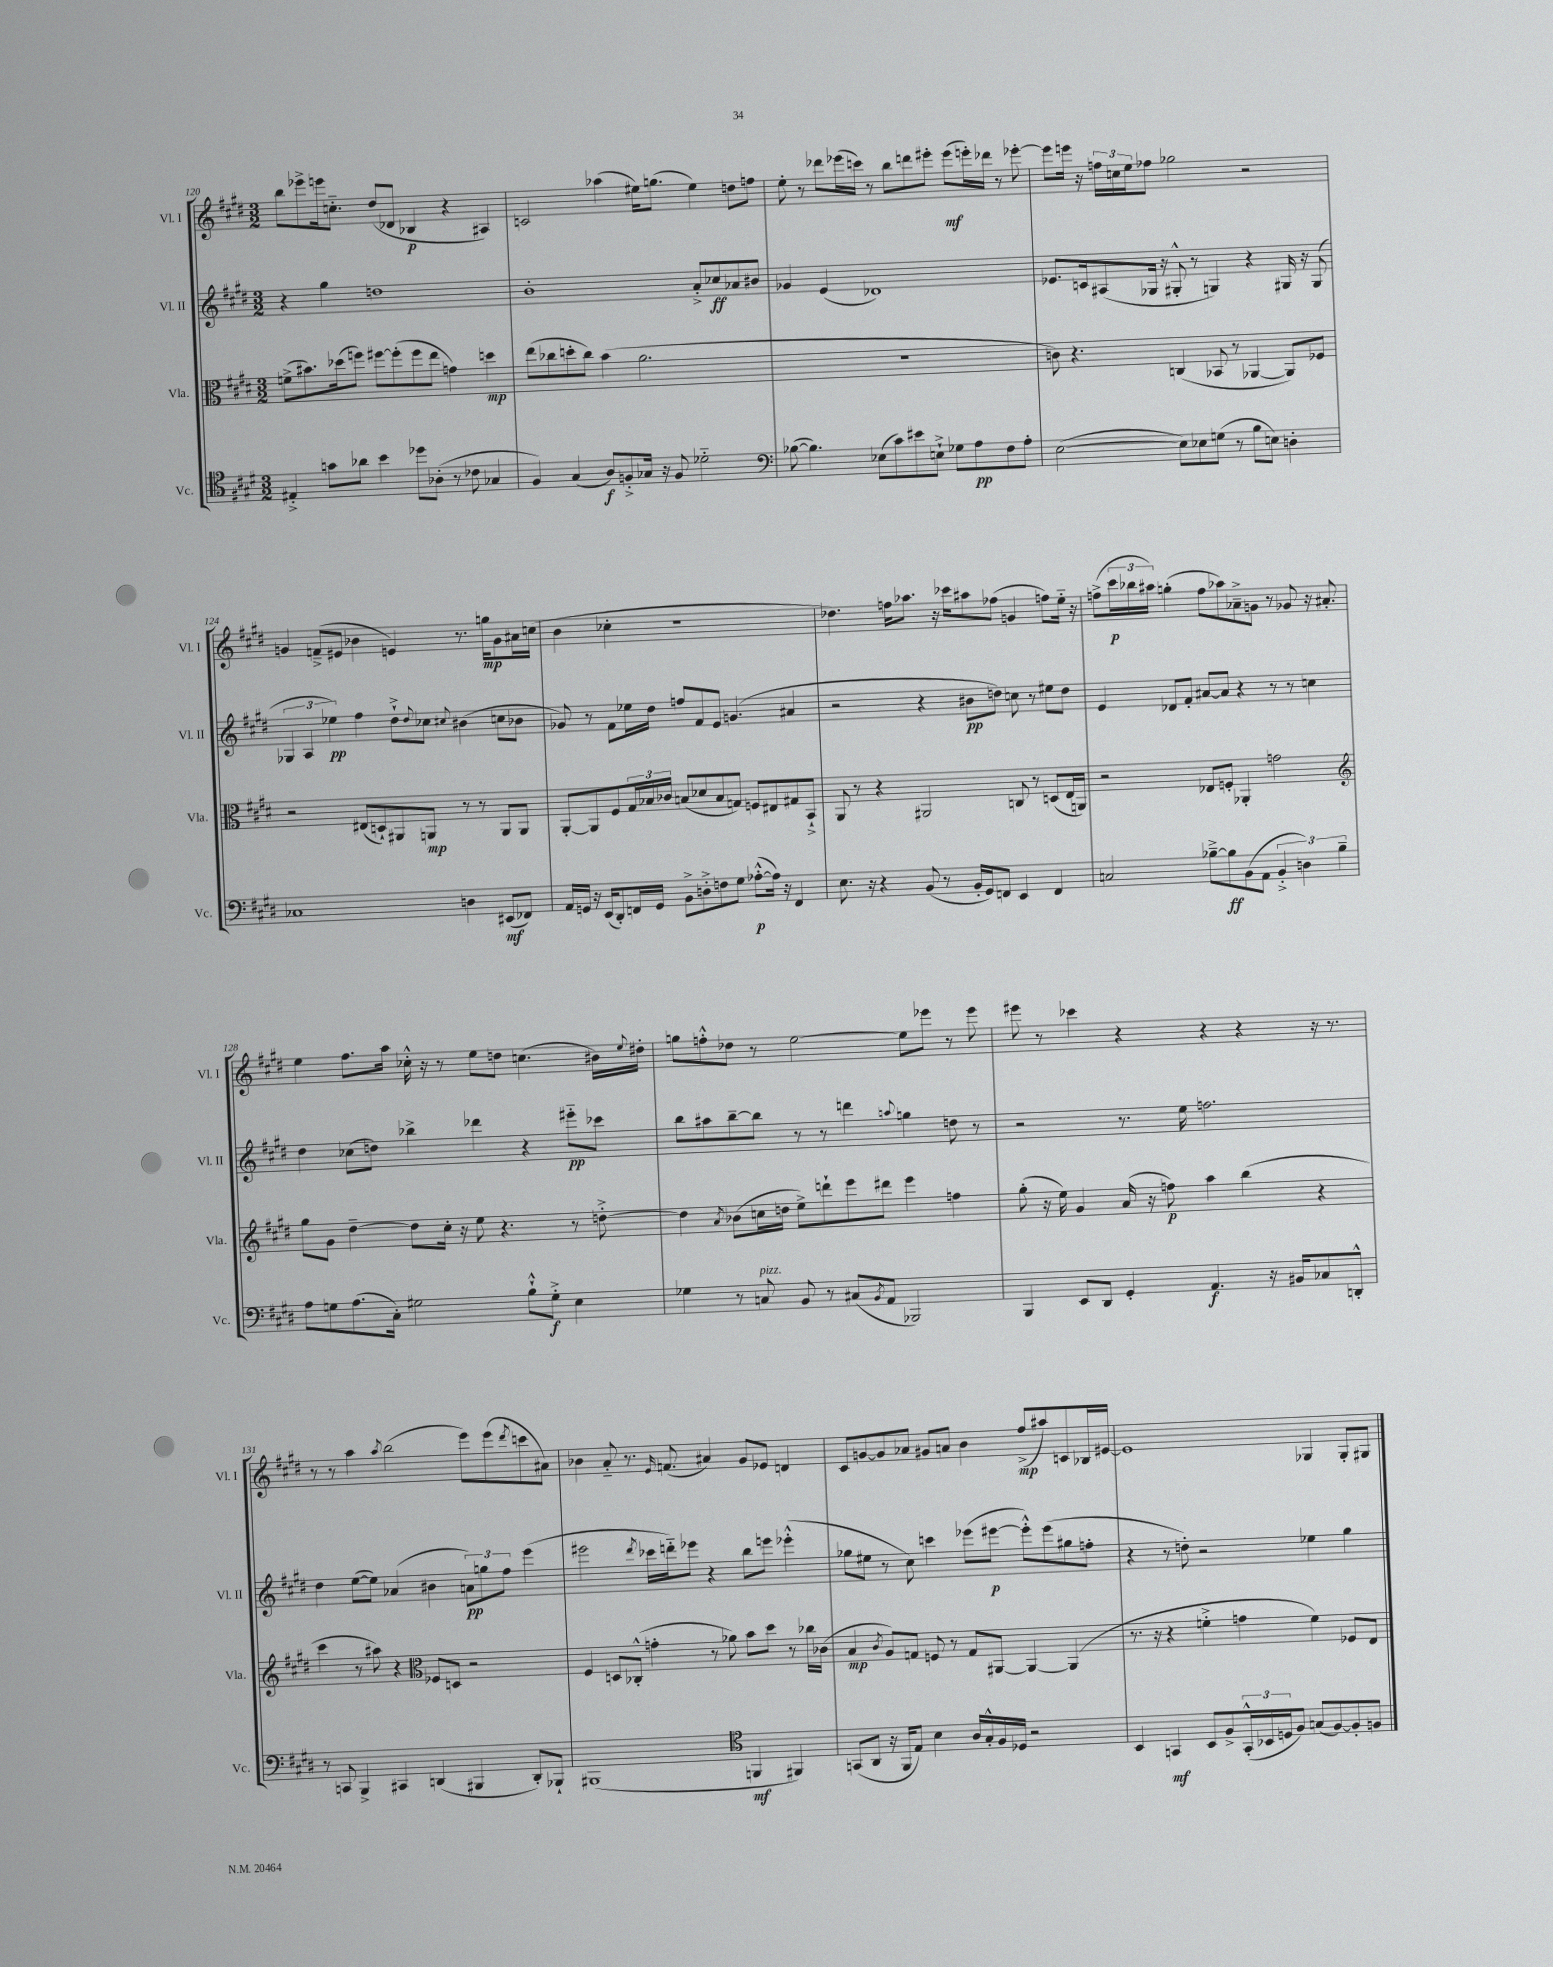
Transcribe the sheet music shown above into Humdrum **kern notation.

**kern	**kern	**kern	**kern
*staff4	*staff3	*staff2	*staff1
*clefC4	*clefC3	*clefG2	*clefG2
*k[f#c#g#d#]	*k[f#c#g#d#]	*k[f#c#g#d#]	*k[f#c#g#d#]
*M3/2	*M3/2	*M3/2	*M3/2
4E#'^/	(8f^\L	4r	8bb\L
.	8.b#\)	.	8eee-^\
8g\L	.	4gg#\	16eee\k
.	(16dd-\k	.	8.cc'~\J
8a-\J	8ff\J)	.	.
4b\	[8ff#\L	1dd	(8dd#/L
.	(8ff#'\]	.	8d-/J
8dd-\L	8ff#\	.	4B-/
(8A-'\J	8ee\J	.	.
8r	4g\)	.	4r
8c-\	.	.	.
4G-/	4dd\	.	4A#/)
=	=	=	=
4F#/)	(8ee\L	1b'	2c/
.	8cc-\	.	.
(4G#/	8dd'\	.	.
.	8cc-\J)	.	.
8A/L)	(4b\	.	(4aa-\
8F'^/	.	.	.
16G-/Jk	2.a\	.	16ee#\LK)
16r	.	.	(8.gg\J
8F/	.	.	.
2d-'~\	.	8a'^/L	4ee#\)
.	.	8cc-/	.
.	.	8a-/	8dd\L
.	.	8b#/J	8ff\J
=	=	=	=
*clefF4	*	*	*
([8B-\	1.r	4g-/	8ee'\
4.B-\])	.	.	8r
.	.	(4e/	8ddd-\L
.	.	.	(16eee-\L
.	.	.	16ccc\JJ)
(8E-\L	.	1d-)	8r
8c#\)	.	.	8bb\L
8e#\	.	.	8ddd\
8E`^\J	.	.	8eee#'\J
8G-\L	.	.	(8eee#\L
8A\	.	.	16eee'\L)
.	.	.	16ddd-\JJ
8F#\	.	.	8r
8A'\J	.	.	[8eee-'\
=	=	=	=
([2E\	8c\)	8.e-/L	8eee-\]L
.	4.r	.	16eee\Jk
.	.	16c/k	16r
.	.	(8A#/	24ff\LL
.	.	.	24cc\
.	.	.	24ee\J
.	.	16G-/Jk	8ff-\J
.	.	16r	.
8E\]L)	(4C/	8G#'^^/	2gg-\
8E-\	.	8r	.
(8G\J	8BB-/	4G/)	.
8r	8r	.	.
8B\L	[4AA-/	4r	2r
8E\J)	.	.	.
4D'\	8AA-/]L)	16G#/	.
.	.	16r	.
.	8F-/J	(8G#/	.
=	=	=	=
1C-	2r	6G-/	4g/
.	.	6A/	.
.	.	.	(8f~^/L
.	.	6ee-\)	.
.	.	.	8e#/J
.	(8E#/L	4ff#\	4b-\
.	8D`/)	.	.
.	8AA#/	8dd#`^\L	4e/)
.	.	8qqdd#/	.
.	8AA/J	8cc-\J	.
.	.	8qqcc#/	.
4D\	8r	(4b#\	8.r
.	8r	.	.
.	.	.	16gg\LK
(8EE#/L	8AA/L	8cc\L	8g\
8FF-/J)	8AA/J	8b-\J	16a#\L
.	.	.	(16cc\JJ
=	=	=	=
16AA/LL	[8AA'/L	8g-/)	4b\
16GG/JJ	.	.	.
16r	8AA/]	8r	.
(16EE/LK	.	.	.
8DD#'/)	8F#/	8f#\L	4cc-'\
16FF/L	24G#/L	16ee-\L	.
.	24B-/	.	.
16GG/JJ	.	16dd#\JJ	.
.	24c-/JJ	.	.
8BB^\L	(8B/L	8ff/L	1r
8D'^\	8d-/	8f#/	.
8F\	8B/	8e/J	.
8G#\J	8G/J)	(4.g/	.
([8A-'^^\L	8F/L	.	.
16A-\]Jk)	8E#/	.	.
16r	.	.	.
4FF/	8G#/	4a#/	.
.	8BB`^/J	.	.
=	=	=	=
8.E\	8AA/	2r	4.dd-\)
.	8r	.	.
16r	.	.	.
4r	4r	.	.
.	.	.	16ff\LK
.	.	.	8.aa-\J
(8BB/	2AA#/	4r	.
8r	.	.	16r
.	.	.	16ccc-\LK
16BB'/LL	.	8b#\L	8aa#\
16GG#/J)	.	.	.
8FF/J	.	8dd\J)	(8ff-\J
4EE/	8C/	8cc\	4g/
.	8r	8r	.
4FF/	(8D/L	8ee#\L	8ff\L)
.	16E/L	8dd\J	16ee'~\Jk
.	16AA/JJ)	.	16r
=	=	=	=
2C/	2r	4e/	(8ff^\L
.	.	.	24ccc#\L
.	.	.	24bb-\
.	.	.	24aa#\JJ)
.	.	8d-/L	(4gg'\
.	.	8f#'/J	.
[8B-~^\L	8E-/L	[8a#/L	8ff\L
8B-\]	8F'/J	8a#/]J	8aa-\)
(8BB\	4AA-'/	4r	8a-~^\
8AA\J	.	.	8g\J
6BB'^/	2g\	8r	8r
.	.	8r	8g-/
6D\)	.	.	.
.	.	4cc\	16r
.	.	.	8.a#'/
6B-~\	.	.	.
=	=	=	=
*	*clefG2	*	*
8A\L	8gg#\L	4dd#\	4ee\
8G\	8g#\J	.	.
(8.A\	[4dd#~\	(8cc-\L	8.ff#\L
.	.	8dd\J)	.
16C#'\Jk)	.	.	16aa\Jk
2G#\	8dd#\]L	4bb-^\	16cc-'^^\
.	.	.	16r
.	16cc#'\Jk	.	8r
.	16r	.	.
.	8ee\	4ddd-\	8ee\L
.	4.r	.	8dd\J
8B`^^\L	.	4r	(4.cc\
8G#'^\J	.	.	.
4E\	8r	8eee#'~\L	.
.	[8dd'^\	8ccc-\J	16b#\LL)
.	.	.	8qqee/
.	.	.	16dd#'\JJ
=	=	=	=
4G-\	4dd\]	8bb\L	8gg\L
.	.	8aa#\	8ff'^^\
.	8qa/	.	.
8r	(8b-\L	[8bb~\	8dd-\J
8C/	16cc\L	8bb\]J	8r
.	16dd\JJ	.	.
8BB/	8ee^\L)	8r	[2ee\
8r	8ddd`\	8r	.
(8C#/L	8eee\	4ddd\	.
8qBB/	.	.	.
8AA/J	8ddd#\J	.	.
.	.	8qqaa/	.
2BBB-/)	4eee\	4gg\	8ee\]L
.	.	.	8eee-\J
.	4ff\	8dd\	8r
.	.	8r	8eee-\
=	=	=	=
4BBB/	(8gg#'\	2r	8eee#\
.	16r	.	8r
.	16ee\)	.	.
8EE/L	4g#/	.	4ccc-\
8DD#/J	.	.	.
4GG#'/	(16a/	8.r	4r
.	16r	.	.
.	8ff\)	.	.
.	.	16ee\	.
4.AA/	4aa\	2.ff\	4r
.	(4bb\	.	4r
16r	.	.	.
16BB#/LK	.	.	.
8C-/	4r	.	16r
.	.	.	8.r
8DD'^^/J	.	.	.
=	=	=	=
8r	4ccc#\	4dd#\	8r
8CC/	.	.	8r
4BBB^/	8r	([8ee\L	4aa\
.	8aa#\)	8ee\]J)	.
.	.	.	8qaa/
4CC#/	4r	(4a-/	(2bb\
*	*clefC3	*	*
(4DD/	8F-/L	4b#\	.
.	8D/J	.	.
4BBB#/	2r	12a\L)	8eee\L)
.	.	12gg\	.
.	.	.	(8eee\
.	.	12ff#\J	.
.	.	.	8qddd#/
8DD'/L)	.	(4eee\	8ccc\
8BBB-`/J	.	.	8a#\J)
=	=	=	=
(1BBB#	4F#/	2eee#\	4b-\
.	8D/L	.	8a'~/
.	(8C-'^^/J	.	8.r
.	.	8qddd#/	.
.	4g'\	16ccc-\LL	.
.	.	.	16qqe/
.	.	16ddd'~\J)	(8.f/
.	.	8eee-\J	.
.	8r	4r	4a#/)
.	8a-\)	.	.
*clefC4	*	*	*
4FF/	8b\L	8bb\L	8g#/L
.	8dd#\J	8eee\J	8e-/J
4FF#/)	8r	(4eee-'^^\	4d/
.	16cc-\LL	.	.
.	(16c-\JJ	.	.
=	=	=	=
(8GG/L	4B/	8gg-\L	8c#/L
8AA/J	.	8ee#\J	[8g/
.	8qc#/	.	.
16r	8A/L)	8r	8g/]
16FF#/LK	.	.	.
8E/J)	8G/J	8cc#\)	8a-/J
4B\	8F/	4ccc\	8g#/L
.	8r	.	8a/J
16A/LL	8G/L	(8eee-\L	4b\
16G#'^^/	.	.	.
16F#/	[8AA#/J	[8eee#\J	.
16D-/JJ	.	.	.
2r	4AA#/_	8eee#'^^\]L)	(8ff#^/L
.	.	(8eee#\	8aa#/)
.	(4AA#/]	8gg#\	8c/
.	.	8ff'\J	16B-/L
.	.	.	[16e#/JJ
=	=	=	=
4BB/	8.r	4r	1e#]
.	16r	.	.
4GG/	4r	8r	.
.	.	8dd'\)	.
8BB/L	4f'^\	2r	.
8F#^/	.	.	.
(24GG'^^/L	4g\	.	.
24BB-/	.	.	.
24D/J	.	.	.
8F#/J)	.	.	.
(8G/L	4f\)	4ee-\	4G-/
[8F#/)	.	.	.
8F#'/]	8F-/L	4gg#\	8G-'/L
8F/J	8E/J	.	8G#/J
==	==	==	==
*-	*-	*-	*-
